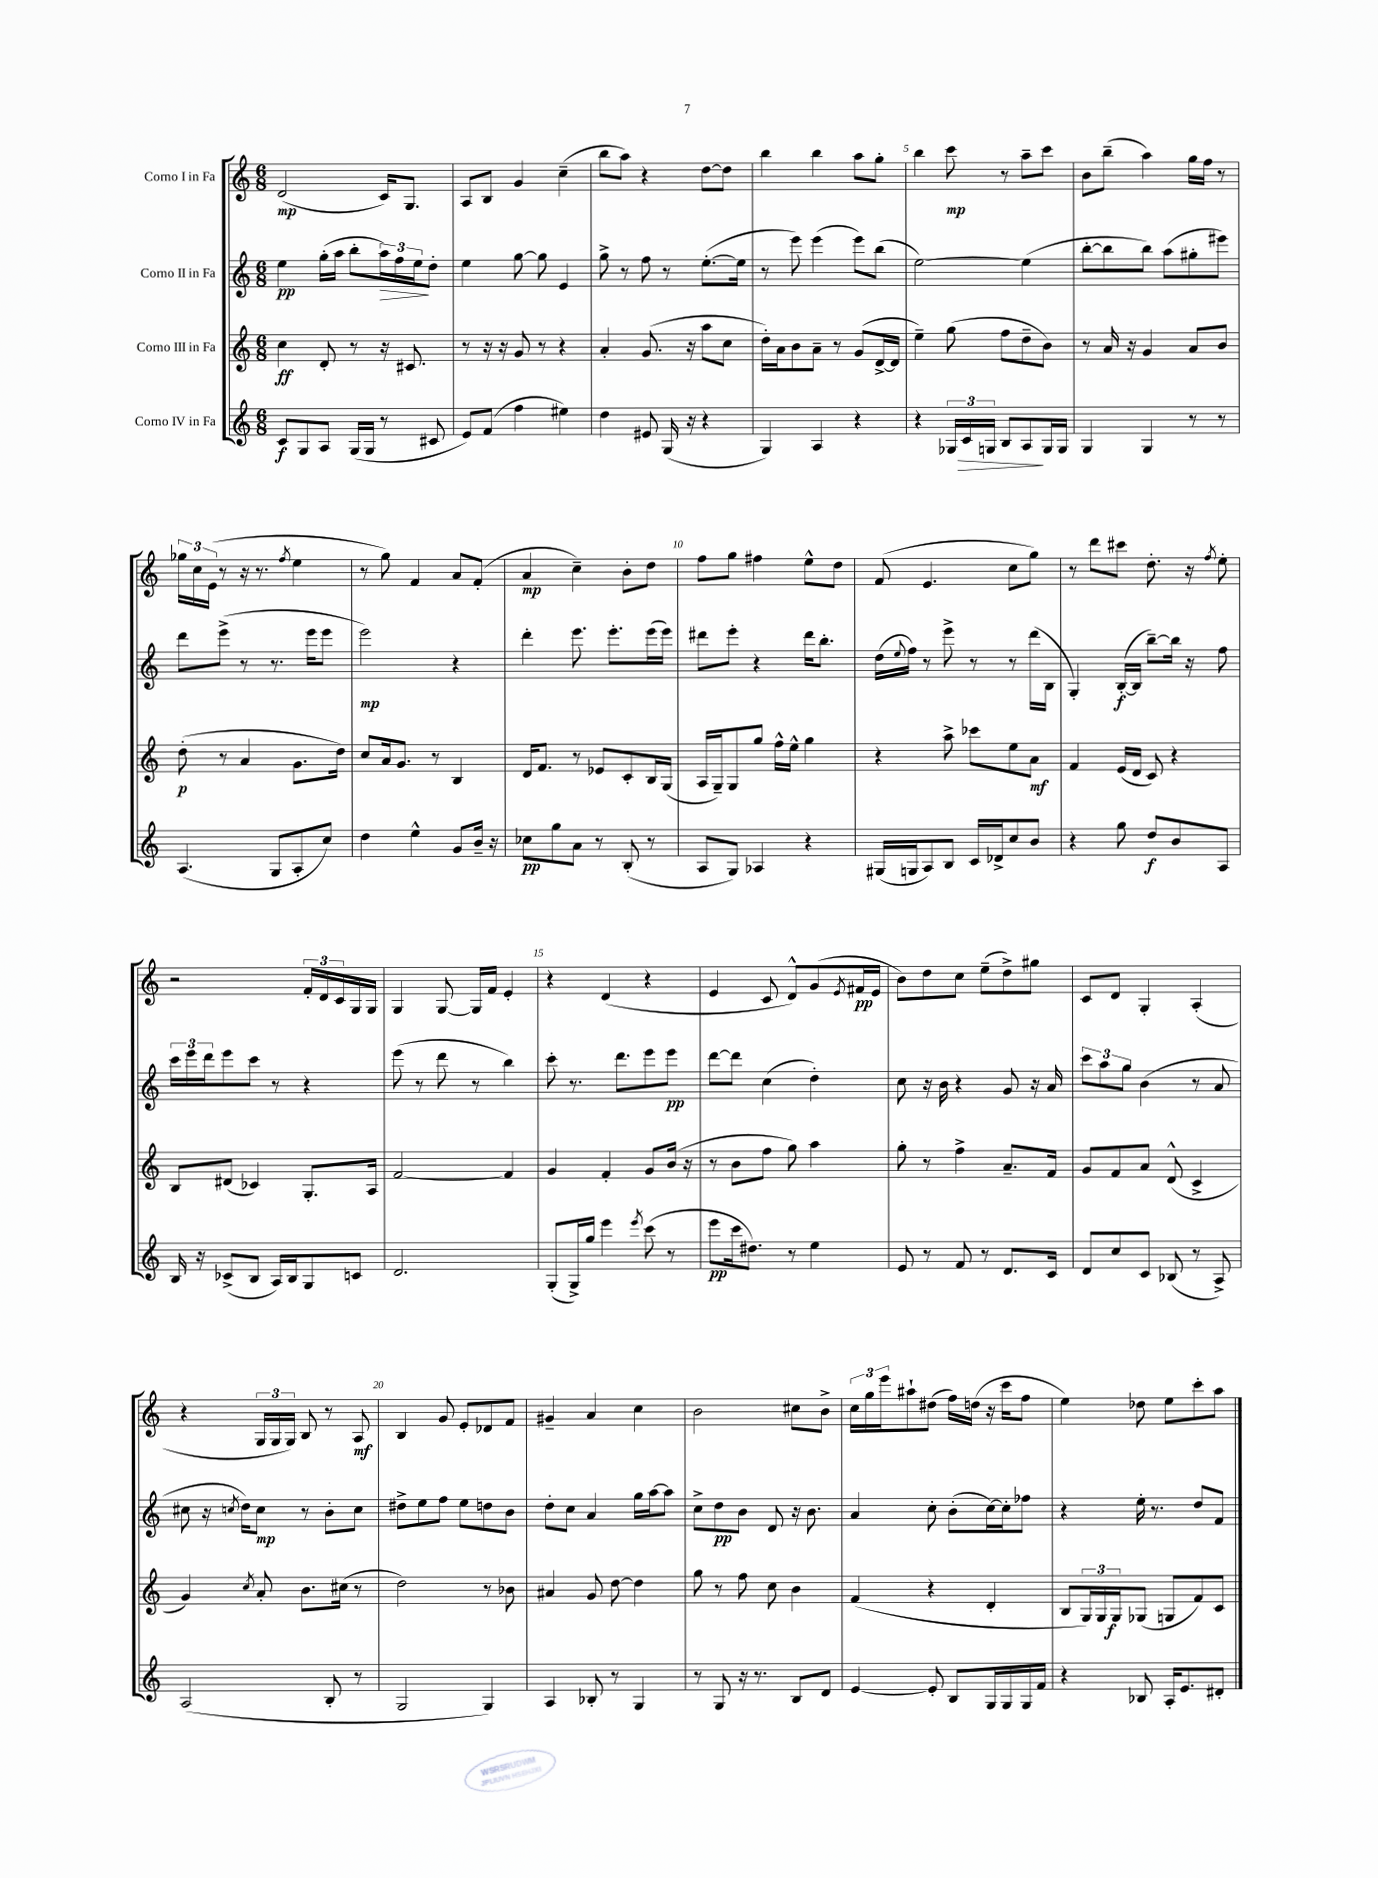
<<
\new StaffGroup <<
\new Staff = "s0" \with { instrumentName = "Corno I in Fa" } {
    \clef treble \key c \major \numericTimeSignature \time 6/8
    d'2\mp( c'16) g8. |
    a8 b8 g'4 c''4--( |
    b''8 a''8) r4 d''8~ d''8 |
    b''4 b''4 a''8 g''8-. |
    b''4 c'''8\mp r8 a''8-- c'''8 |
    b'8 b''8--( a''4) g''16 f''16 r8 |
    \tuplet 3/2 { ges''16 c''16 e'16( } r8 r16 r8. \acciaccatura { f''8 } e''4 |
    r8 g''8) f'4 a'8 f'8-.( |
    a'4\mp c''4--) b'8-. d''8 |
    f''8 g''8 fis''4 e''8-^ d''8 |
    f'8( e'4. c''8 g''8) |
    r8 d'''8 cis'''8 d''8.-. r16 \acciaccatura { f''8 } e''8-. |
    r2 \tuplet 3/2 { f'16-. d'16 c'16 } g16 g16 |
    g4 g8~ g16 f'16 e'4-. |
    r4 d'4( r4 |
    e'4 c'8 d'8-^) g'8( \acciaccatura { e'8 } fis'16\pp e'16 |
    b'8) d''8 c''8 e''8--( d''8->) gis''8 |
    c'8 d'8 g4-. a4-.( |
    r4 \tuplet 3/2 { g16 g16 g16) } b8 r8 a8\mf |
    b4 g'8 e'8-. des'8 f'8 |
    gis'4-- a'4 c''4 |
    b'2 cis''8 b'8-> |
    \tuplet 3/2 { c''16 g''16 e'''16 } ais''8-! dis''8( f''16) d''16( r16 c'''16 f''8 |
    e''4) des''8 e''8 c'''8-. a''8 \bar "|." |
}
\new Staff = "s1" \with { instrumentName = "Corno II in Fa" } {
    \clef treble \key c \major \numericTimeSignature \time 6/8
    e''4\pp g''16-.( a''16 b''8-. \tuplet 3/2 { a''16\>) f''16 e''16\! } d''8-. |
    e''4 g''8~ g''8 e'4 |
    g''8-> r8 f''8 r8 e''8.~-.( e''16 |
    r8 e'''8) e'''4( e'''8) b''8( |
    e''2~) e''4( |
    b''8~-. b''8 b''8) a''8( gis''8-. eis'''8) |
    d'''8 e'''8->( r8 r8. e'''16 e'''8 |
    e'''2\mp) r4 |
    d'''4-. e'''8. e'''8.-. e'''16( e'''16) |
    dis'''8 e'''8-. r4 dis'''16 b''8.-. |
    d''16( \appoggiatura { e''8 } f''16) r8 e'''8-> r8 r8 d'''16( b16 |
    g4-.) b16~-.\f( b16 b''8~--) b''16 r16 f''8 |
    \tuplet 3/2 { c'''16 e'''16 d'''16 } e'''8 c'''8 r8 r4 |
    e'''8( r8 d'''8 r8 b''4) |
    c'''8-. r8. d'''8. e'''8 e'''8\pp |
    d'''8~ d'''8 c''4( d''4-.) |
    c''8 r16 b'16 r4 g'8 r16 a'16 |
    \tuplet 3/2 { c'''8 a''8 g''8 } b'4( r8 a'8 |
    cis''8 r16 \acciaccatura { c''8 } d''16) c''8\mp r8 b'8-. c''8 |
    dis''8-> e''8 f''8 e''8 d''8 b'8 |
    d''8-. c''8 a'4 g''16 a''16~ a''8 |
    c''8-> d''8\pp b'8 d'8 r16 b'8. |
    a'4 c''8-. b'8-.( c''16~) c''16-. fes''8 |
    r4 e''16-. r8. d''8 f'8 \bar "|." |
}
\new Staff = "s2" \with { instrumentName = "Corno III in Fa" } {
    \clef treble \key c \major \numericTimeSignature \time 6/8
    c''4\ff d'8-. r8 r16 cis'8. |
    r8 r16 r16 g'8 r8 r4 |
    a'4-. g'8.( r16 a''8 c''8 |
    d''16-.) a'16 b'8 a'8-- r8 g'8( d'16~-> d'16 |
    e''4--) g''8( f''8 d''8-- b'8) |
    r8 a'16 r16 g'4 a'8 b'8 |
    d''8-.\p( r8 a'4 g'8. d''16) |
    c''8 a'16 g'8. r8 b4 |
    d'16 f'8. r8 ees'8 c'8-. b16 g16( |
    a16 g16--) g8 g''8 f''16-^ e''16-^ g''4 |
    r4 a''8-> ces'''8 e''8 a'8\mf |
    f'4 e'16( d'16 c'8) r4 |
    b8 dis'8( ces'4) g8.-. a16 |
    f'2~ f'4 |
    g'4 f'4-. g'8 b'16( r16 |
    r8 b'8 f''8 g''8) a''4 |
    g''8-. r8 f''4-> a'8.-- f'16 |
    g'8 f'8 a'8 d'8-^( c'4-> |
    g'4) \acciaccatura { c''8 } a'8-. b'8. cis''16( r8 |
    d''2) r8 bes'8 |
    ais'4 g'8 d''8~ d''4 |
    g''8 r8 f''8 c''8 b'4 |
    f'4( r4 d'4-. |
    b8 \tuplet 3/2 { g16) g16 g16\f } ges8( g8 f'8) c'8 \bar "|." |
}
\new Staff = "s3" \with { instrumentName = "Corno IV in Fa" } {
    \clef treble \key c \major \numericTimeSignature \time 6/8
    c'8\f g8 a8 g16( g16 r8 cis'8 |
    e'8) f'8( f''4 eis''4) |
    d''4 eis'8 g16( r16 r4 |
    g4) a4 r4 |
    r4 \tuplet 3/2 { ges16 c'16\> g16 } b8 a8\! g16 g16 |
    g4 g4 r8 r8 |
    a4.( g8 a8-. c''8) |
    d''4 e''4-^ g'8 b'16-- r16 |
    ces''8\pp g''8 a'8 r8 b8-.( r8 |
    a8 g8) aes4 r4 |
    gis16( g16 a8) b8 c'16 des'16-> c''8 b'8 |
    r4 g''8 d''8\f b'8 a8 |
    b16 r16 ces'8->( b8 a16) b16 g8 c'8 |
    d'2. |
    g8-.( g16->) g''16 e'''4 \acciaccatura { e'''8 } c'''8( r8 |
    e'''8\pp c'''16 dis''8.) r8 e''4 |
    e'8 r8 f'8 r8 d'8. c'16 |
    d'8 c''8 c'8 bes8( r8 a8->) |
    a2( b8-. r8 |
    g2 g4) |
    a4 bes8-. r8 g4 |
    r8 g8 r16 r8. b8 d'8 |
    e'4~ e'8-. b8 g16 g16 g16 f'16 |
    r4 bes8 a16-. e'8. dis'8-. \bar "|." |
}
>>
>>
\layout { \context { \Score \override BarNumber.break-visibility = ##(#f #t #t) barNumberVisibility = #(every-nth-bar-number-visible 5) } }
